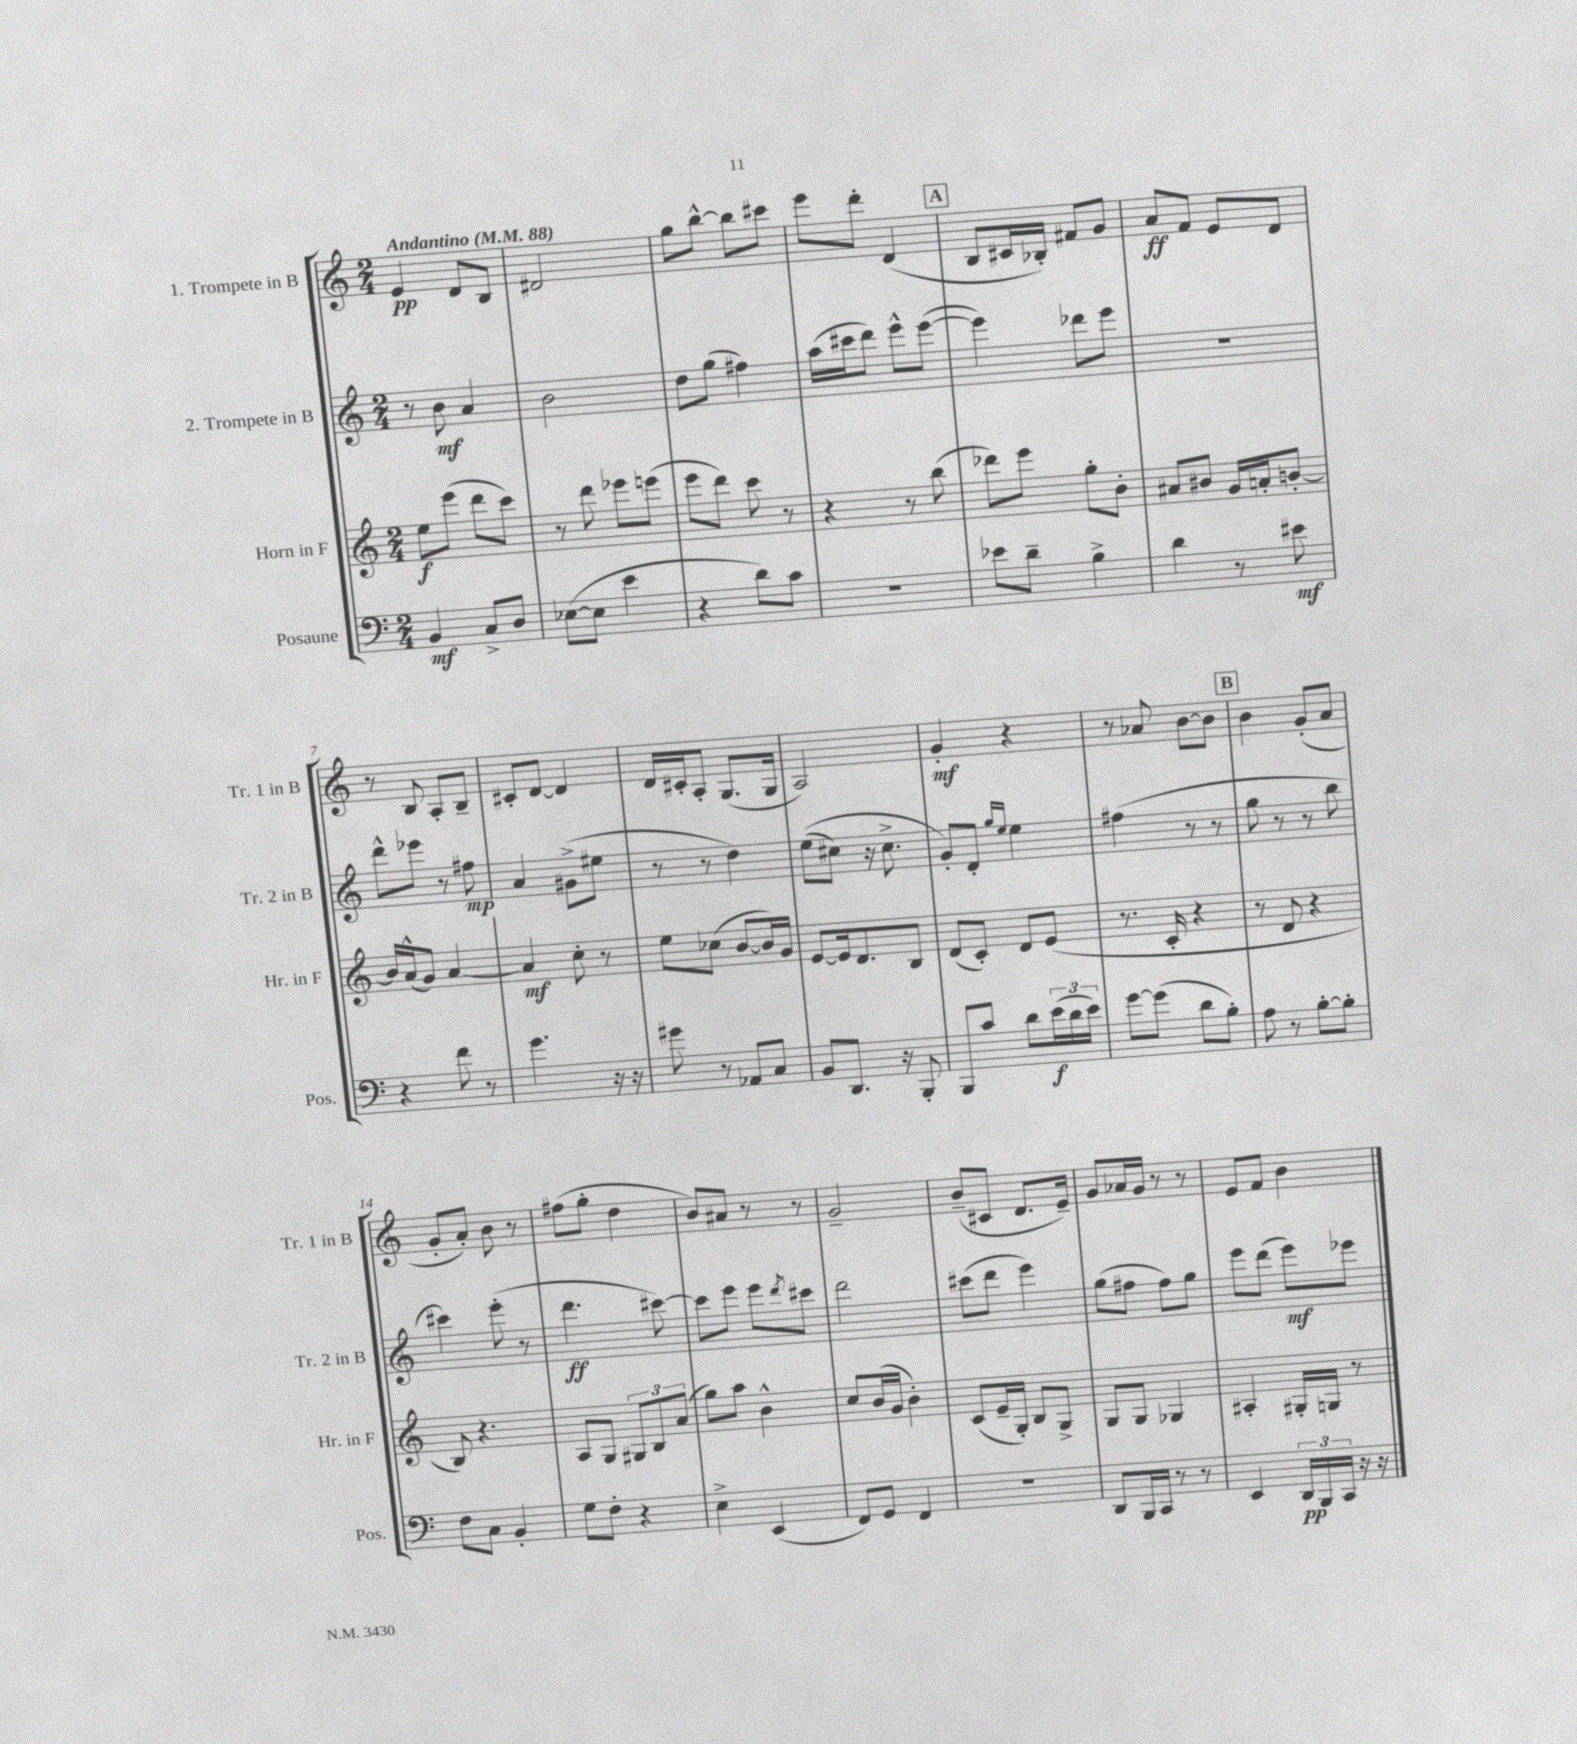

**kern	**kern	**kern	**kern
*staff4	*staff3	*staff2	*staff1
*clefF4	*clefG2	*clefG2	*clefG2
*k[]	*k[]	*k[]	*k[]
*M2/4	*M2/4	*M2/4	*M2/4
*MM88	*MM88	*MM88	*MM88
4BB	8ee	8r	4e
.	(8eee	8b	.
8C^	8ddd	4a	8d
8D	8ccc)	.	8B
=	=	=	=
([8E-	8r	2b	2d#
8E-]	8ddd	.	.
4e	8eee-	.	.
.	(8eee	.	.
=	=	=	=
4r	8eee	8dd	8gg
.	8ddd)	(8gg	[8bb^^
8d)	8ccc	4ff#)	8bb]
8c	8r	.	8ccc#
=	=	=	=
2r	4r	(16aa	8eee
.	.	16ccc#	.
.	.	8ddd)	8ddd'
.	8r	8eee^^	(4d
.	(8bb	([8eee	.
=	=	=	=
8e-	8ddd-)	4eee])	8B
8d~	8eee	.	16c#
.	.	.	16B-')
4B^	8gg'	8ddd-	8f#
.	8b'	8eee	8g
=	=	=	=
4d	8a#	2r	8a
.	8b#	.	8f
8r	16g	.	8e
.	16a'	.	.
8e#	[8b'	.	8d
=	=	=	=
4r	16b]	8ddd^^	8r
.	(16a^^	.	.
.	8g)	8eee-	8B
8f	[4a	8r	8A'
8r	.	8ff#	8B~
=	=	=	=
4.g	4a]	4a	8c#'
.	.	.	[8d
.	8cc'	(8g#^	4d]
16r	8r	8ee#	.
16r	.	.	.
=	=	=	=
8g#	8ee	8r	16d
.	.	.	16c#'
8r	(8cc-	8r	8A'
8AA-	[8b	4dd)	(8.G
8C	16b])	.	.
.	16g	.	16G
=	=	=	=
8BB	[8e	&((8ee	2A)
8.DD	16e]	8cc#)	.
.	8.d	.	.
.	.	16r	.
16r	.	8.cc#^	.
8BBB'	8B	.	.
=	=	=	=
8BBB	(8d	8g'&)	4g'
8c	8c')	8d'	.
.	.	16qqgg	.
.	.	16qqee	.
8d	8d	4ee	4r
(24e	(8e	.	.
24d	.	.	.
24e)	.	.	.
=	=	=	=
[8g	8.r	(4ff#	8r
(8g]	.	.	8a-
.	16c'	.	.
8d	4r	8r	[8b
8B')	.	8r	8b]
=	=	=	=
8A	8r	8gg	4b
8r	8d	8r	.
[8B'	4r	8r	(8g'
8B']	.	8bb	8a
=	=	=	=
8F	8B)	4ccc#)	8g'
8C	4.r	.	8a')
4BB'	.	(8eee'	8b
.	.	8r	8r
=	=	=	=
8G	8A	4.ddd	(8ff#
8F'	8G	.	8gg'
4r	12G#	.	4dd
.	12B	.	.
.	.	[8ccc#)	.
.	(12a	.	.
=	=	=	=
4E^	8gg)	8ccc#]	8b)
.	8aa	8eee	8a#
(4EE	4b^^	8eee	8r
.	.	8qddd	.
.	.	8ccc#	8r
=	=	=	=
8FF)	8cc	2ddd	2g~
8GG	(16b	.	.
.	16g	.	.
4FF	4b')	.	.
=	=	=	=
2r	(8c	(8ccc#	(8b~
.	16e~	8ddd	8c#
.	16G')	.	.
.	8B	4eee)	8.d
.	8G^	.	.
.	.	.	16e~)
=	=	=	=
8DD	8G	(8gg	8g
16BBB	8G	8ff#	16a-
16CC	.	.	16g
8r	4G-	8ff#)	8r
8r	.	8gg	8r
=	=	=	=
4EE	4A#'	8eee	8e
.	.	(8ddd	8f
24DD	16G#'	8eee)	4b
24BBB	.	.	.
.	16G	.	.
24CC	.	.	.
16r	8r	8eee-	.
16r	.	.	.
==	==	==	==
*-	*-	*-	*-
